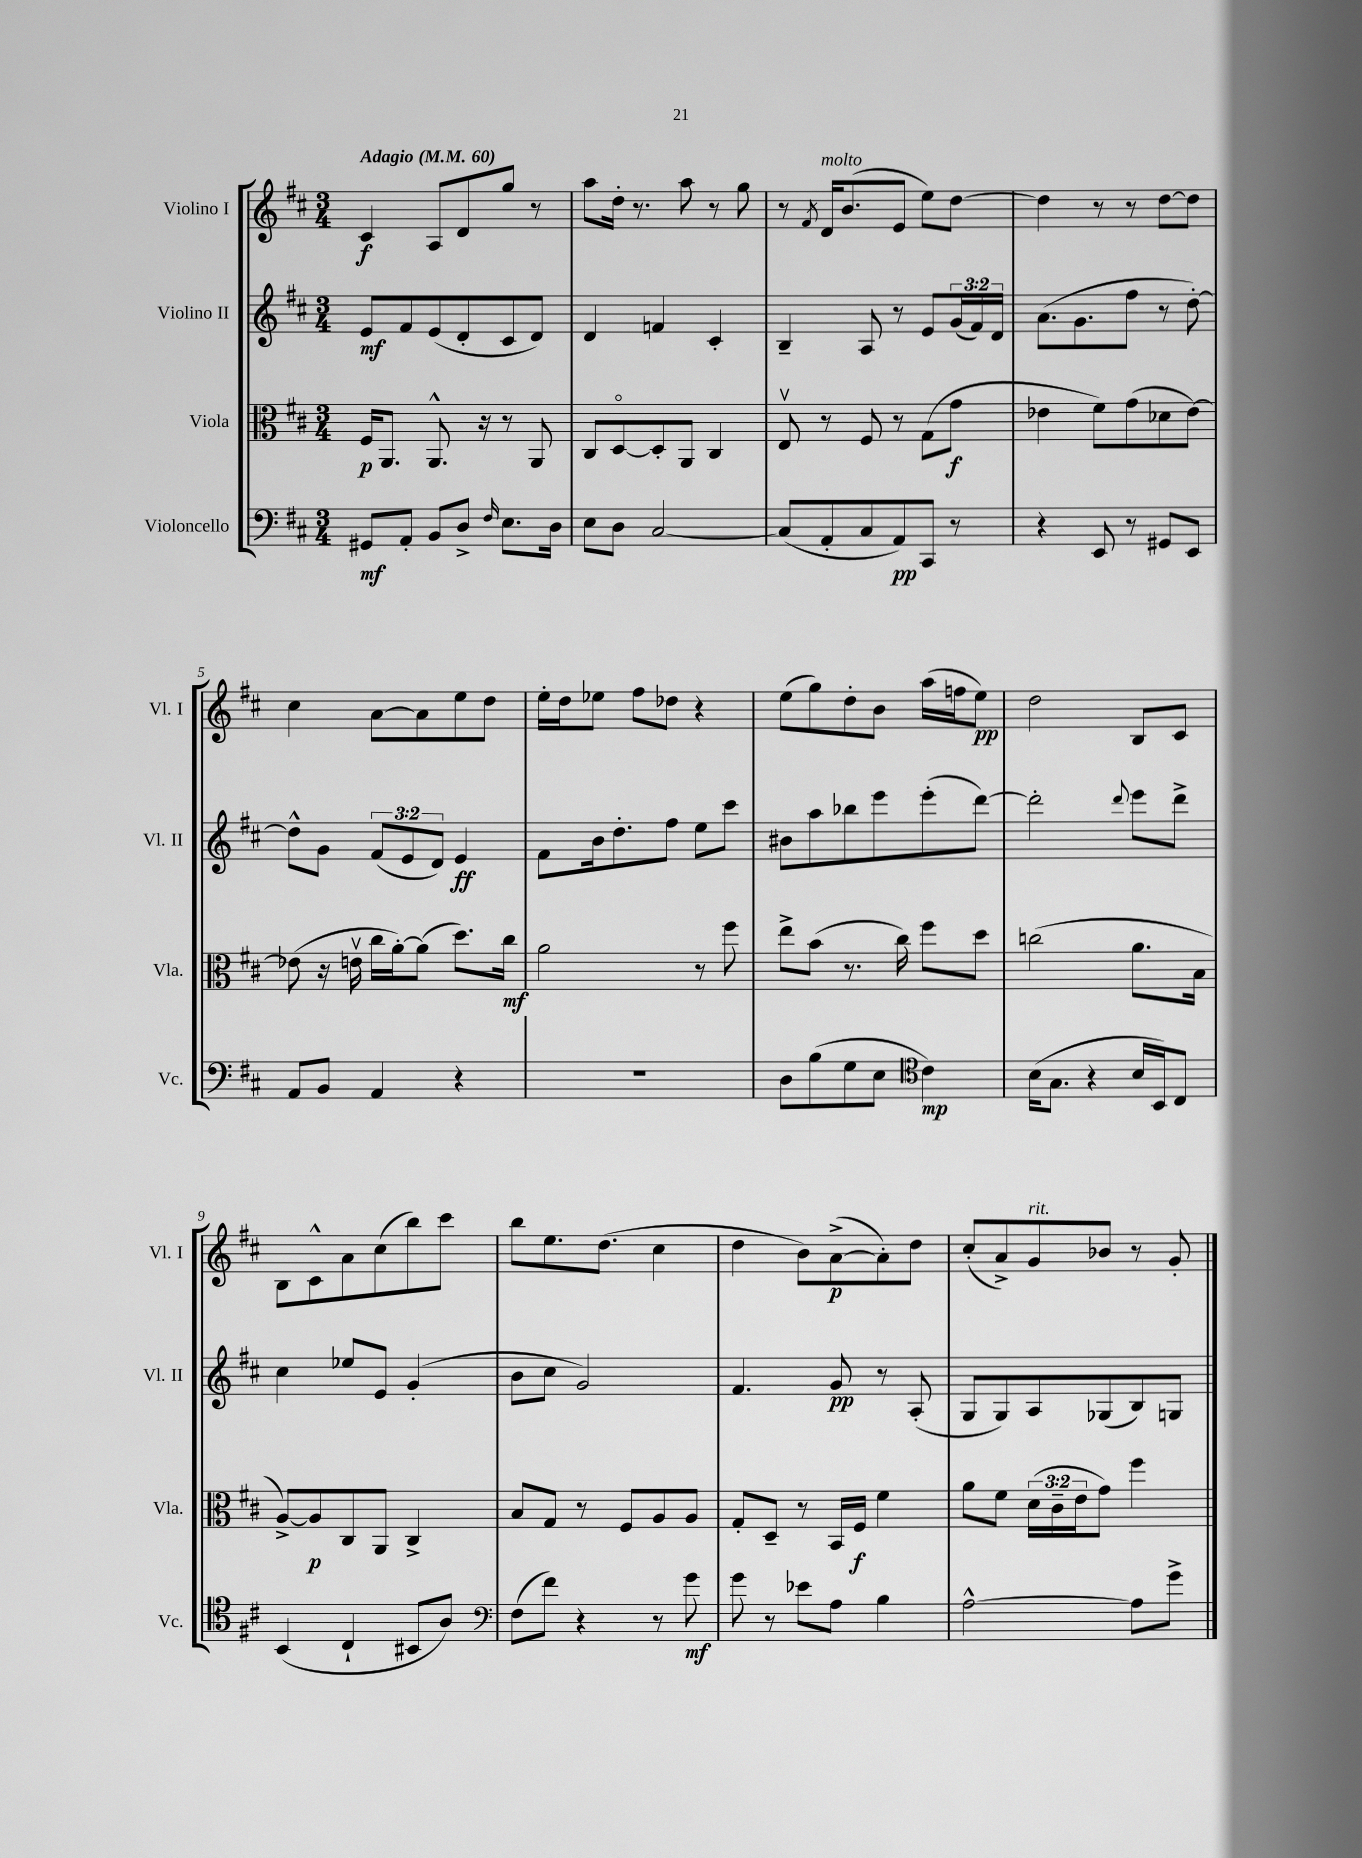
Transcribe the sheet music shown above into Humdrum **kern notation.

**kern	**dynam	**kern	**dynam	**kern	**dynam	**kern	**dynam
*part4	*part4	*part3	*part3	*part2	*part2	*part1	*part1
*staff4	*staff4	*staff3	*staff3	*staff2	*staff2	*staff1	*staff1
*I"Violoncello	*	*I"Viola	*	*I"Violino II	*	*I"Violino I	*
*I'Vc.	*	*I'Vla.	*	*I'Vl. II	*	*I'Vl. I	*
*clefF4	*	*clefC3	*	*clefG2	*	*clefG2	*
*k[f#c#]	*	*k[f#c#]	*	*k[f#c#]	*	*k[f#c#]	*
*M3/4	*	*M3/4	*	*M3/4	*	*M3/4	*
*MM60	*	*MM60	*	*MM60	*	*MM60	*
=1	=1	=1	=1	=1	=1	=1	=1
!	!	!	!	!	!	!LO:TX:a:B:t=Adagio	!
8GG#X/L	mf	16F#/KL	p	8e/L	mf	4c#/	f
.	.	8.AA/J	.	.	.	.	.
8AA'/J	.	.	.	8f#/	.	.	.
8BB/L	.	8.AA^^/	.	(8e/	.	8A/L	.
8D^/J	.	.	.	8d'/	.	8d/	.
.	.	16r	.	.	.	.	.
16qqF#/	.	.	.	.	.	.	.
8.E\L	.	8r	.	8c#/	.	8gg/J	.
.	.	8AA/	.	8d/J)	.	8r	.
16D\Jk	.	.	.	.	.	.	.
=2	=2	=2	=2	=2	=2	=2	=2
8E\L	.	8C#/L	.	4d/	.	8aa\L	.
8D\J	.	[8D/	.	.	.	16dd'\Jk	.
.	.	.	.	.	.	8.r	.
[2C#/	.	8D'/]	.	4fn/	.	.	.
.	.	8AA/J	.	.	.	8aa\	.
.	.	4C#/	.	4c#'/	.	8r	.
.	.	.	.	.	.	8gg\	.
=3	=3	=3	=3	=3	=3	=3	=3
(8C#/L]	.	8Ev/	.	4B~/	.	8r	.
.	.	.	.	.	.	8qf#/	.
!	!	!	!	!	!	!LO:TX:a:i:t=molto	!
8AA'/	.	8r	.	.	.	16d/KL	.
.	.	.	.	.	.	(8.b/	.
8C#/	.	8F#/	.	8A/	.	.	.
8AA/)	pp	8r	.	8r	.	8e/J	.
8CC#/J	.	(8G\L	.	8e/L	.	8ee\L)	.
8r	.	8g\J	f	(24g/L	.	[8dd\J	.
.	.	.	.	24f#/)	.	.	.
.	.	.	.	24d/JJ	.	.	.
=4	=4	=4	=4	=4	=4	=4	=4
4r	.	4e-X\	.	(8.a\L	.	4dd\]	.
.	.	.	.	8.g\	.	.	.
8EE/	.	8f#\L)	.	.	.	8r	.
8r	.	(8g\	.	8ff#\J	.	8r	.
8GG#X/L	.	8d-X\	.	8r	.	[8dd\L	.
8EE/J	.	[8e-\J)	.	[8dd'\)	.	8dd\J]	.
!!LO:LB:g=z
=5	=5	=5	=5	=5	=5	=5	=5
8AA/L	.	(8e-X\]	.	8dd^^\L]	.	4cc#\	.
8BB/J	.	16r	.	8g\J	.	.	.
.	.	16env\	.	.	.	.	.
4AA/	.	16cc#\LL	.	(12f#/L	.	[8a\L	.
.	.	[16a'\J)	.	.	.	.	.
.	.	.	.	12e/	.	.	.
.	.	(8a\J]	.	.	.	8a\]	.
.	.	.	.	12d/J)	.	.	.
4r	.	8.dd\L)	.	4e/	ff	8ee\	.
.	.	.	.	.	.	8dd\J	.
.	.	16cc#\Jk	mf	.	.	.	.
=6	=6	=6	=6	=6	=6	=6	=6
2.r	.	2a\	.	8f#\L	.	16ee'\LL	.
.	.	.	.	.	.	16dd\J	.
.	.	.	.	16b\k	.	8ee-X\J	.
.	.	.	.	8.dd'\	.	.	.
.	.	.	.	.	.	8ff#\L	.
.	.	.	.	8ff#\J	.	8dd-X\J	.
.	.	8r	.	8ee\L	.	4r	.
.	.	8ff#\	.	8ccc#\J	.	.	.
=7	=7	=7	=7	=7	=7	=7	=7
8D\L	.	8ee^\L	.	8b#X\L	.	(8ee\L	.
(8B\	.	(8b\J	.	8aa\	.	8gg\)	.
8G\	.	8.r	.	8bb-X\	.	8dd'\	.
8E\J	.	.	.	8eee\	.	8b\J	.
.	.	16cc#\)	.	.	.	.	.
*clefC4	*	*	*	*	*	*	*
4c#\)	mp	8ff#\L	.	(8eee'\	.	(16aa\LL	.
.	.	.	.	.	.	16ffn\J	.
.	.	8dd\J	.	[8ddd\J)	.	8ee\J)	pp
=8	=8	=8	=8	=8	=8	=8	=8
(16B\KL	.	(2ccn\	.	2ddd'\]	.	2dd\	.
8.G\J	.	.	.	.	.	.	.
4r	.	.	.	.	.	.	.
.	.	.	.	8qqddd/	.	.	.
16B/LL	.	8.a\L	.	8eee\L	.	8B/L	.
16BB/J)	.	.	.	.	.	.	.
8C#/J	.	.	.	8ddd^\J	.	8c#/J	.
.	.	16B\Jk	.	.	.	.	.
!!LO:LB:g=z
=9	=9	=9	=9	=9	=9	=9	=9
(4BB/	.	[8A^/L)	.	4cc#\	.	8B\L	.
.	.	8A/]	p	.	.	8c#^^\	.
4C#`/	.	8C#/	.	8ee-X/L	.	8a\	.
.	.	8AA/J	.	8e/J	.	(8cc#\	.
8BB#X/L	.	4C#^/	.	(4g'/	.	8bb\)	.
8A/J)	.	.	.	.	.	8ccc#\J	.
=10	=10	=10	=10	=10	=10	=10	=10
*clefF4	*	*	*	*	*	*	*
(8F#\L	.	8B/L	.	8b\L	.	8bb\L	.
8f#\J)	.	8G/J	.	8cc#\J	.	8.ee\	.
4r	.	8r	.	2g/)	.	.	.
.	.	.	.	.	.	(8.dd\J	.
.	.	8F#/L	.	.	.	.	.
8r	.	8A/	.	.	.	4cc#\	.
8g\	mf	8A/J	.	.	.	.	.
=11	=11	=11	=11	=11	=11	=11	=11
8g\	.	8G'/L	.	4.f#/	.	4dd\	.
8r	.	8D~/J	.	.	.	.	.
8e-X\L	.	8r	.	.	.	8b\L)	.
8A\J	.	16BB/LL	.	8g/	pp	([8a^\	p
.	.	16F#/JJ	f	.	.	.	.
4B\	.	4f#\	.	8r	.	8a'\])	.
.	.	.	.	(8A'/	.	8dd\J	.
=12	=12	=12	=12	=12	=12	=12	=12
[2A^^\	.	8a\L	.	8G/L	.	(8cc#'/L	.
.	.	8f#\J	.	8G/)	.	8a^/)	.
!	!	!	!	!	!	!LO:TX:a:i:t=rit.	!
.	.	(24d\LL	.	8A/	.	8g/	.
.	.	24c#~\	.	.	.	.	.
.	.	24e\J	.	.	.	.	.
.	.	8g\J)	.	(8G-X/	.	8b-X/J	.
8A\L]	.	4ff#\	.	8B/)	.	8r	.
8g^\J	.	.	.	8Gn/J	.	8g'/	.
==	==	==	==	==	==	==	==
*-	*-	*-	*-	*-	*-	*-	*-
